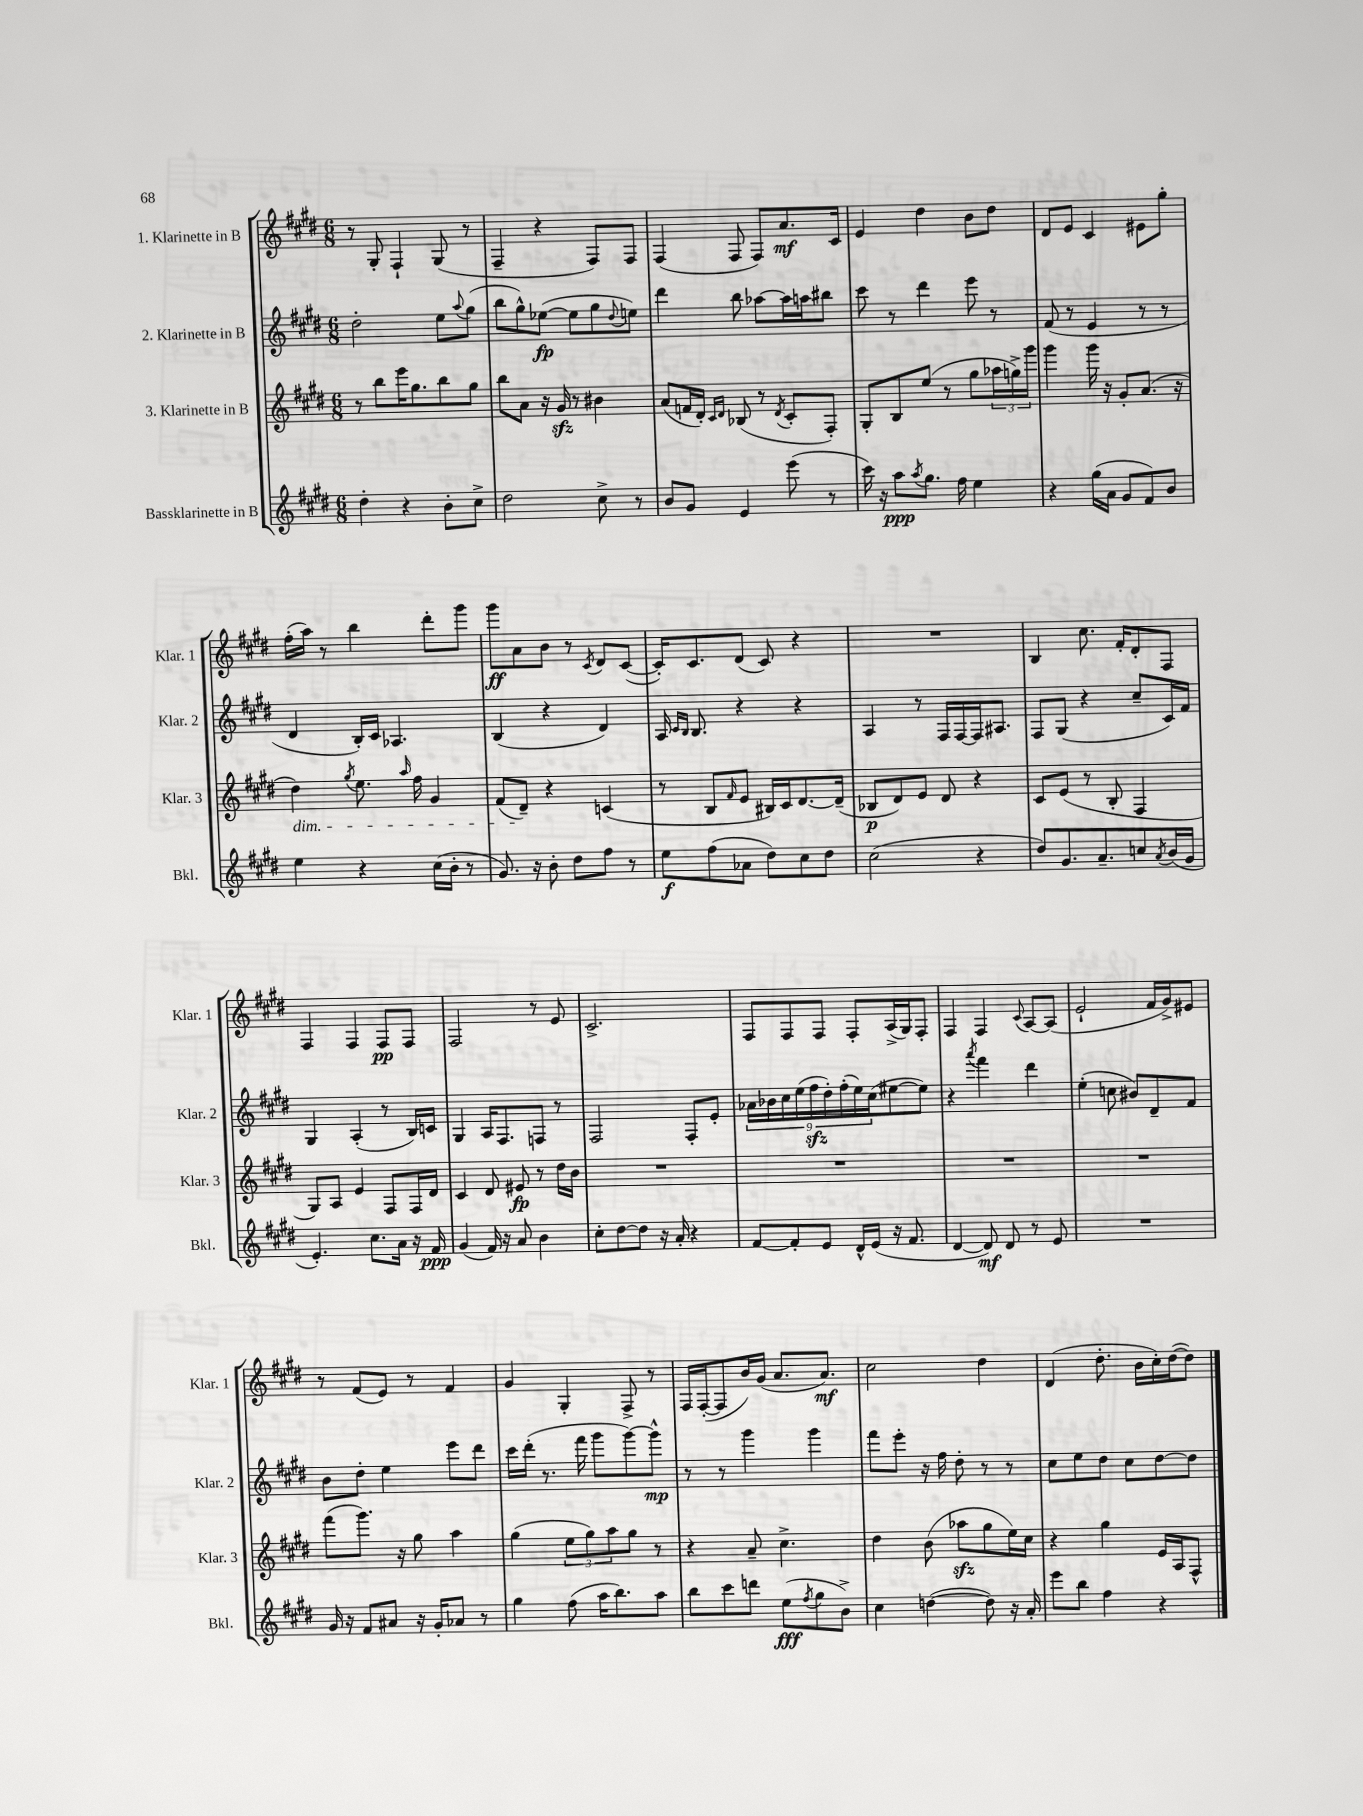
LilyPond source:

<<
\new StaffGroup <<
\new Staff = "s0" \with { instrumentName = "1. Klarinette in B" shortInstrumentName = "Klar. 1" } {
    \clef treble \key e \major \numericTimeSignature \time 6/8
    r8 gis8-. fis4-! gis8( r8 |
    fis4-- r4 fis8) fis8 |
    fis4( fis8 fis8) a'8.\mf cis'16 |
    e'4 dis''4 b'8 dis''8 |
    dis'8 e'8 cis'4 eis'8 gis''8-. |
    fis''16-.( a''16) r8 b''4 dis'''8-. gis'''8 |
    gis'''8\ff a'8 b'8 r8 \acciaccatura { cis'8 } dis'8 cis'8~( |
    cis'16-.) cis'8. dis'8( cis'8) r4 |
    R2. |
    b4 cis''8. fis'16-. dis'8-. fis8 |
    fis4 fis4 fis8\pp fis8 |
    fis2 r8 e'8 |
    cis'2.-> |
    fis8 fis8 fis8 fis8-. a16->( gis16) fis8-. |
    fis4 fis4 \appoggiatura { cis'8 } a8~ a8( |
    e'2-! fis'16 gis'16->) eis'8 |
    r8 fis'8( e'8) r8 fis'4 |
    gis'4 gis4-. fis8-> r8 |
    fis16 fis16~-.( fis8 b'16) gis'16( a'8. a'8.\mf) |
    cis''2 dis''4 |
    dis'4( dis''8.-. b'16 cis''16-.) dis''16~( dis''8) \bar "|." |
}
\new Staff = "s1" \with { instrumentName = "2. Klarinette in B" shortInstrumentName = "Klar. 2" } {
    \clef treble \key e \major \numericTimeSignature \time 6/8
    dis''2-. e''8 \appoggiatura { a''8 } gis''8( |
    b''8 gis''8-^) ees''8~\fp( ees''8 gis''8 \appoggiatura { dis''8 } e''8) |
    dis'''4 b''8 aes''8~ aes''16 a''16 bis''8 |
    cis'''8 r8 dis'''4 e'''8 r8 |
    fis'8( r8 e'4 r8 r8 |
    dis'4 b16-.) cis'16 aes4. |
    b4( r4 dis'4) |
    a16 \grace { cis'16 b16 } b8. r4 r4 |
    a4 r8 fis16 fis16~ fis16 ais8. |
    fis8 gis8( r4 cis''8-- cis'16) fis'16 |
    gis4 a4-.( r8 b16) c'16 |
    gis4 a16 fis8. f8 r8 |
    fis2 fis8-. e'8-. |
    \tuplet 9/8 { aes'16 bes'16 cis''16 e''16( fis''16\sfz dis''16-.) fis''16-.( e''16) cis''16( } eis''8~ eis''8) |
    r4 \acciaccatura { a'''8 } fis'''4 dis'''4 |
    e''4-.( c''8 bis'8) dis'8-- fis'8 |
    b'8 dis''8-. e''4 e'''8 dis'''8 |
    cis'''16 dis'''16-.( r8. fis'''16 gis'''8 gis'''8~) gis'''8-^\mp |
    r8 r8 gis'''4 gis'''4 |
    fis'''8 e'''8-. r16 fis''16 dis''8-. r8 r8 |
    cis''8 e''8 dis''8 cis''8 dis''8~ dis''8 \bar "|." |
}
\new Staff = "s2" \with { instrumentName = "3. Klarinette in B" shortInstrumentName = "Klar. 3" } {
    \clef treble \key e \major \numericTimeSignature \time 6/8
    r8 b''8 e'''16 gis''8. b''8 gis''8 |
    b''8 a'8 r16 gis'16\sfz r8 bis'4 |
    a'8( f'16 dis'16-.) \grace { cis'16 dis'16 } bes8( r8 \acciaccatura { dis'8 } cis'8-. fis8-.) |
    gis8-. b8 e''8( r8 gis''8 \tuplet 3/2 { aes''16 g''16->) gis'''16 } |
    gis'''4 gis'''16 r16 gis'8-. a'8.( r16 |
    dis''4\dim) \acciaccatura { gis''8 } e''8. \grace { a''16 } fis''16 gis'4 |
    fis'8( dis'8--\!) r4 c'4( |
    r8 b8 \grace { fis'16 } e'8 bis16) cis'16 dis'8.~ dis'16--( |
    bes8\p dis'8) e'8 dis'8 r4 |
    cis'8 e'8( r8 b8-. fis4 |
    gis8) a8 e'4 fis8 fis16 dis'16 |
    cis'4 dis'8 eis'8\fp r8 dis''16 b'16 |
    R2. |
    R2. |
    R2. |
    R2. |
    fis'''8( gis'''8.) r16 gis''8 a''4 |
    gis''4( \tuplet 3/2 { e''8 gis''8) a''8 } gis''8 r8 |
    r4 a'8-- cis''4.-> |
    dis''4 b'8( aes''8\sfz gis''8 e''16) cis''16 |
    r4 gis''4 e'16 a16 fis8-^ \bar "|." |
}
\new Staff = "s3" \with { instrumentName = "Bassklarinette in B" shortInstrumentName = "Bkl." } {
    \clef treble \key e \major \numericTimeSignature \time 6/8
    dis''4-. r4 b'8-. cis''8-> |
    dis''2 cis''8-> r8 |
    b'8 gis'8 e'4 e'''8( r8 |
    cis'''16) r16 a''8\ppp \acciaccatura { a''8 } gis''8. fis''16 e''4 |
    r4 gis''16( a'16 gis'8 fis'8) b'8 |
    e''4 r4 cis''16( b'16-. r8 |
    gis'8.) r16 b'8-. dis''8 fis''8 r8 |
    e''8\f fis''8( aes'8 dis''8) cis''8 dis''8 |
    cis''2( r4 |
    dis''8) gis'8. a'8.-- c''8 \acciaccatura { a'8 } b'16( gis'16 |
    e'4.-.) cis''8. a'16 r16 fis'16\ppp |
    gis'4( fis'16) r16 a'8 b'4 |
    cis''8-. dis''8~ dis''8 r16 a'16-. r4 |
    fis'8~ fis'8-. e'8 dis'16-^ e'16( r16 fis'8. |
    dis'4~ dis'8\mf) dis'8 r8 e'8 |
    R2. |
    gis'16 r16 fis'8 ais'8 r16 gis'16-. aes'8 r8 |
    gis''4 fis''8( a''16 b''8.) a''8 |
    b''8 cis'''8 d'''8 e''8\fff( \acciaccatura { fis''8 } gis''8 b'8->) |
    cis''4 d''4~( d''8) r16 a'16-. |
    e'''8 b''8 fis''4 r4 \bar "|." |
}
>>
>>
\layout { \context { \Score \remove "Bar_number_engraver" } }
